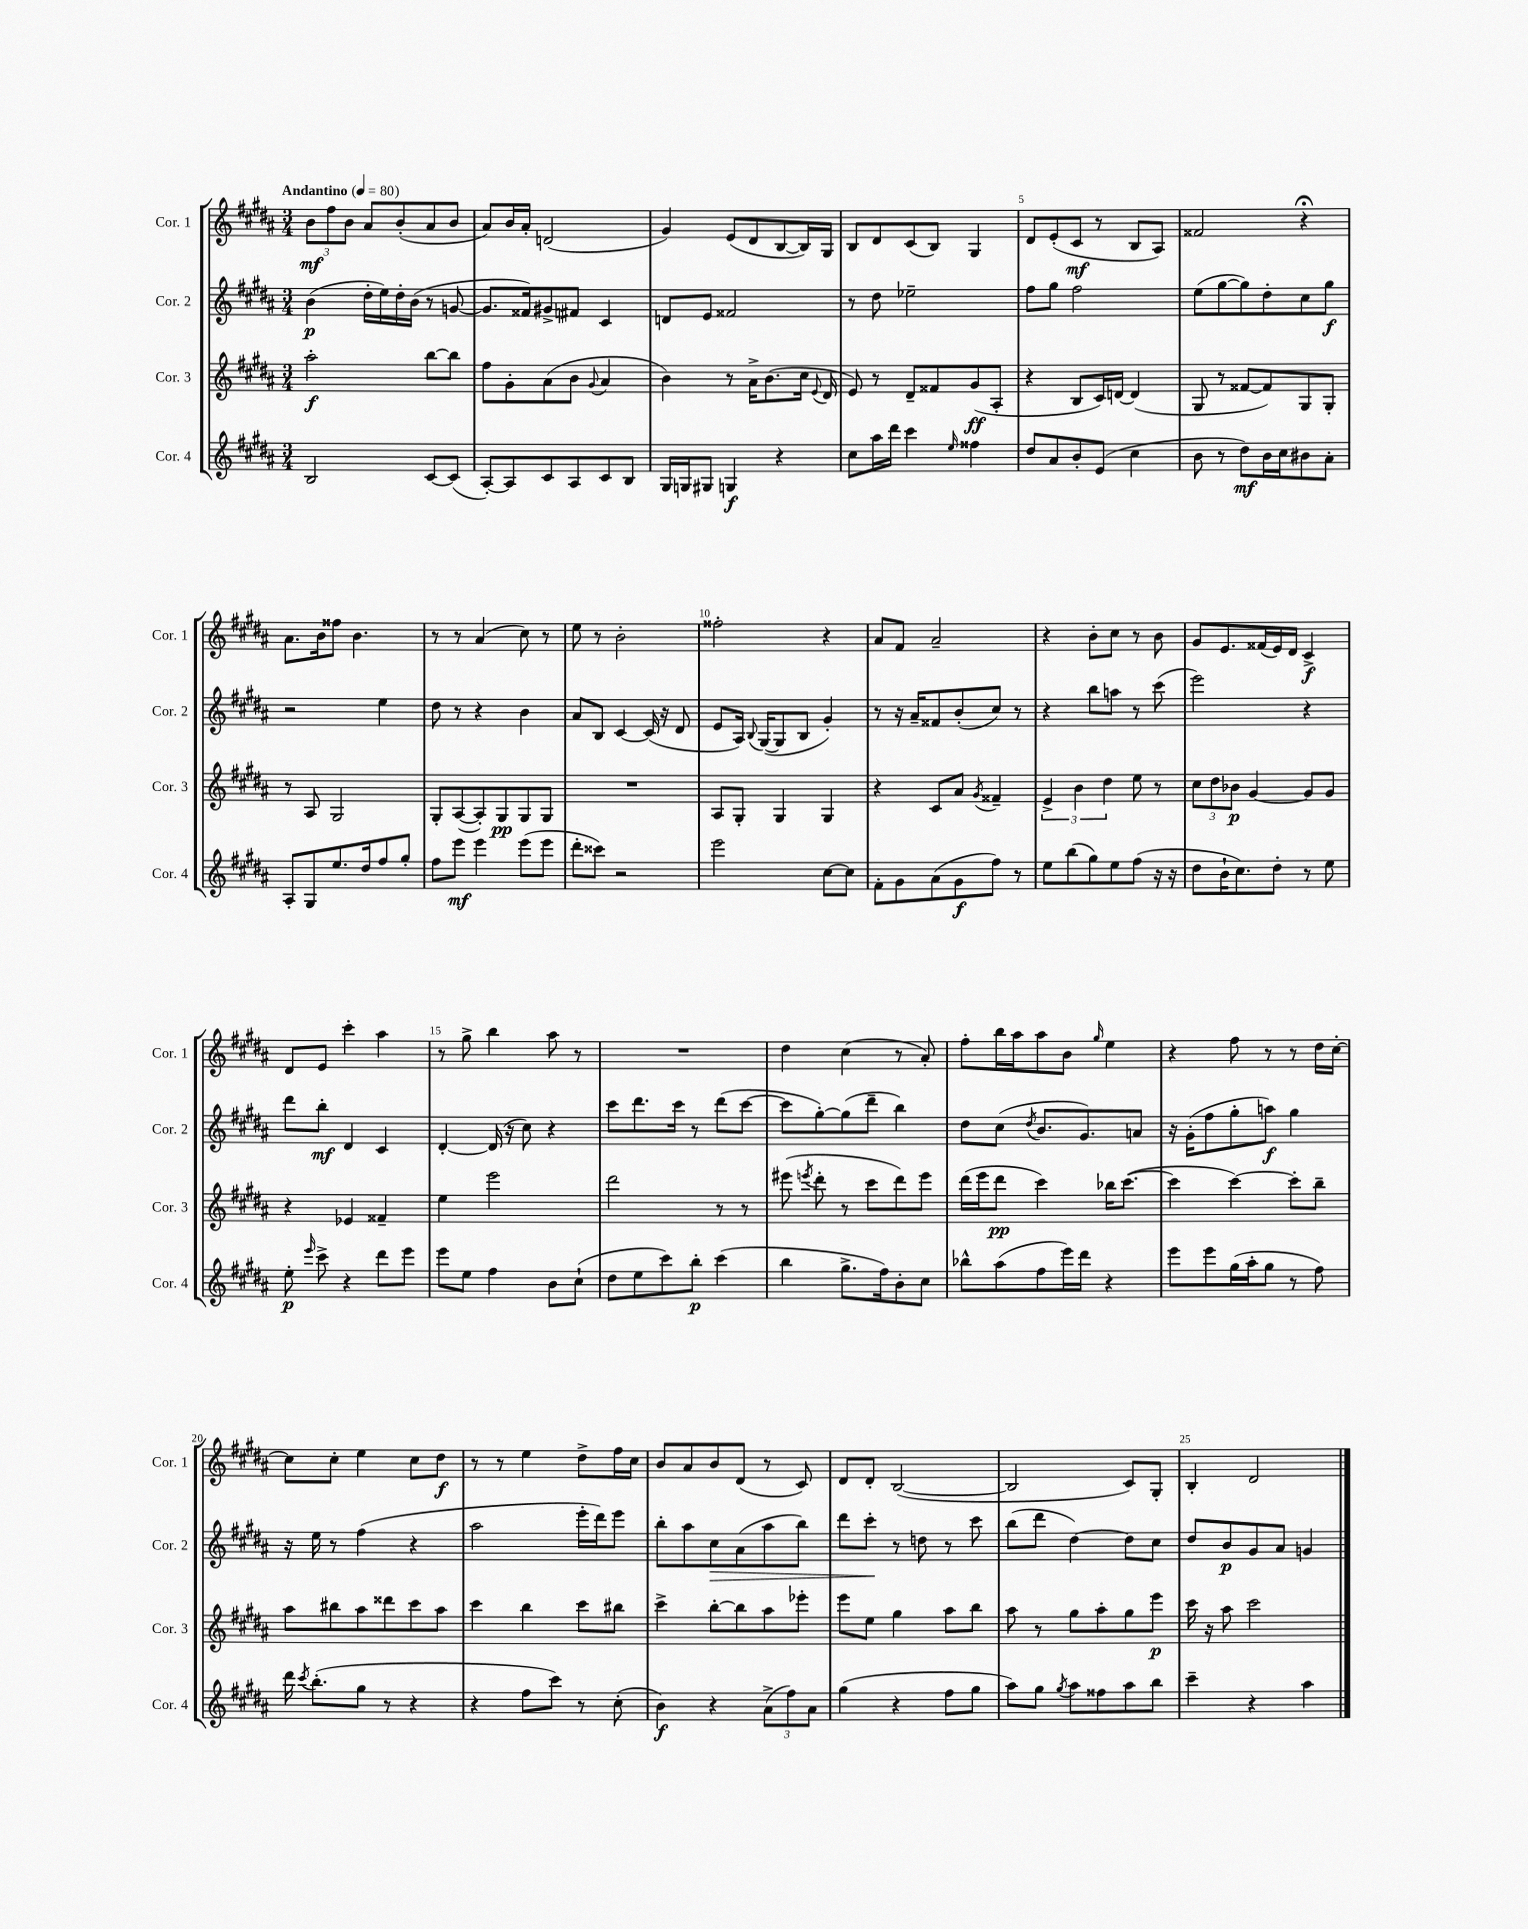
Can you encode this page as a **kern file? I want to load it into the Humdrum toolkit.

**kern	**kern	**kern	**kern
*staff4	*staff3	*staff2	*staff1
*clefG2	*clefG2	*clefG2	*clefG2
*k[f#c#g#d#a#]	*k[f#c#g#d#a#]	*k[f#c#g#d#a#]	*k[f#c#g#d#a#]
*M3/4	*M3/4	*M3/4	*M3/4
*MM80	*MM80	*MM80	*MM80
2B/	2aa#'\	(4b\	12b\L
.	.	.	12ff#\
.	.	.	12b\J
.	.	16dd#'\LL	8a#/L
.	.	16ee\)	.
.	.	16dd#'\	(8b'/
.	.	(16b\JJ	.
[8c#/L	[8bb\L	8r	8a#/
(8c#/]J	8bb\]J	[8g/	8b/J
=	=	=	=
[8A#'/L)	8ff#\L	8.g/]L	8a#/L)
8A#/]	8g#'\	.	16b/L
.	.	16f##/k)	16a#'/JJ
8c#/	(8a#\	8g#^/	(2d/
8A#/	8b\J	8f#/J	.
.	8qqg#/	.	.
8c#/	4a#/	4c#/	.
8B/J	.	.	.
=	=	=	=
16G#/LL	4b\)	8d/L	4g#/)
16G/J	.	.	.
8G#/J	.	8e/J	.
4G/	8r	2f##/	(8e/L
.	16a#^\LK	.	8d#/
.	(8.b\	.	.
4r	.	.	[8B/
.	16cc#\Jk	.	16B/]L)
.	8qqe/	.	.
.	16d#/	.	16G#/JJ
=	=	=	=
8cc#\L	8e/)	8r	8B/L
16aa#\L	8r	8dd#\	8d#/
16ddd#\JJ	.	.	.
4ccc#\	8d#~/L	2ee-~\	(8c#/
.	8f##/	.	8B/J)
16qqee/	.	.	.
4ff##\	(8g#/	.	4G#/
.	8A#'/J	.	.
=	=	=	=
8dd#/L	4r	8ff#\L	8d#/L
8a#/	.	8gg#\J	(8e'/
8b'/	8B/L	2ff#\	8c#/J
(8e/J	16c#/L)	.	8r
.	[16d/JJ	.	.
4cc#\	(4d/]	.	8B/L
.	.	.	8A#/J)
=	=	=	=
8b\	8G#/	(8ee\L	2f##/
8r	8r	[8gg#\	.
8dd#\L)	[8f##/L	8gg#\])	.
16b\L	8f##/])	8dd#'\	.
16cc#\J	.	.	.
8b#\	8G#/	8cc#\	4r;
8a#'\J	8G#'/J	8gg#\J	.
=	=	=	=
8A#'/L	8r	2r	8.a#\L
8G#/	8A#/	.	.
.	.	.	16b\k
8.ee/	2G#/	.	8ff##\J
.	.	.	4.b\
16dd#/k	.	.	.
8ff#/	.	4ee\	.
8gg#'/J	.	.	.
=	=	=	=
8ff#\L	8G#'/L	8dd#\	8r
8eee\J	([8A#/	8r	8r
4eee\	8A#'/])	4r	(4a#/
.	8G#/	.	.
(8eee\L	8G#/	4b\	8cc#\)
8eee\J	8G#/J	.	8r
=	=	=	=
8ddd#'\L	2.r	8a#/L	8ee\
8ccc##\J)	.	8B/J	8r
2r	.	[4c#/	2b'\
.	.	(16c#/]	.
.	.	16r	.
.	.	8d#/	.
=	=	=	=
2eee\	8A#/L	8e/L	2ff##'\
.	8G#'/J	16A#/Jk)	.
.	.	8qqB/	.
.	.	([16G#/LK	.
.	4G#/	8G#/]	.
.	.	8B/J	.
[8cc#\L	4G#/	4g#'/)	4r
8cc#\]J	.	.	.
=	=	=	=
8f#'\L	4r	8r	8a#/L
8g#\	.	16r	8f#/J
.	.	16a#~/LK	.
(8a#\	8c#/L	8f##/	2a#~/
8g#\	8a#/J	(8b'/	.
.	8qg#/	.	.
8ff#\J)	4f##~/	8cc#/J)	.
8r	.	8r	.
=	=	=	=
8ee\L	6e^/	4r	4r
(8bb\	.	.	.
.	6b\	.	.
8gg#\)	.	8bb\L	8b'\L
.	6dd#\	.	.
8ee\	.	8aa\J	8cc#\J
(8ff#\J	8ee\	8r	8r
16r	8r	(8ccc#\	8b\
16r	.	.	.
=	=	=	=
8dd#\L	12cc#\L	2eee\)	8g#/L
.	12dd#\	.	.
16b`\K	.	.	8.e/
.	12b-\J	.	.
8.cc#\)	.	.	.
.	[4g#/	.	.
.	.	.	(16f##/L
8dd#'\J	.	.	16e/)
.	.	.	16d#/JJ
8r	8g#/]L	4r	4c#^/
8ee\	8g#/J	.	.
=	=	=	=
8ee'\	4r	8ddd#\L	8d#/L
16qqeee/	.	.	.
8ccc#^\	.	8bb'\J	8e/J
4r	4e-/	4d#/	4ccc#'\
8ddd#\L	4f##~/	4c#/	4aa#\
8eee\J	.	.	.
=	=	=	=
8eee\L	4ee\	[4d#'/	8r
8ee\J	.	.	8gg#^\
4ff#\	2eee\	(16d#/]	4bb\
.	.	16r	.
.	.	8cc#\)	.
8b\L	.	4r	8aa#\
(8cc#`\J	.	.	8r
=	=	=	=
8dd#\L	2ddd#\	8ccc#\L	2.r
8ee\	.	8.ddd#\	.
8ccc#\)	.	.	.
.	.	16ccc#\Jk	.
8bb'\J	.	8r	.
(4ccc#\	8r	(8ddd#\L	.
.	8r	[8ccc#\J	.
=	=	=	=
4bb\	(8eee#\	8ccc#\]L	4dd#\
.	8qeee/	.	.
.	8ddd#'\	[8gg#'\)	.
8.gg#^\L	8r	(8gg#\]	(4cc#\
.	8ccc#\L	8ddd#~\J	.
16ff#\k)	.	.	.
8b'\	8ddd#\)	4bb\)	8r
8cc#\J	8eee\J	.	8a#'/)
=	=	=	=
8bb-^^\L	(16ddd#\LL	8dd#\L	8ff#'\L
.	16eee\J	.	.
(8aa#\	8ddd#\J	(8cc#\J	16bb\L
.	.	.	16aa#\J
.	.	8qdd#/	.
8ff#\	4ccc#\)	8.b/L	8aa#\
16eee\L)	.	.	8b\J
16ddd#\JJ	.	8.g#/)	.
.	.	.	16qqgg#/
4r	16bb-\LK	.	4ee\
.	([8.ccc#\J	.	.
.	.	8a/J	.
=	=	=	=
8eee\L	4ccc#\]	16r	4r
.	.	(16g#'\LK	.
8eee\	.	8ff#\	.
(16gg#\L	[4ccc#\)	8gg#'\	8ff#\
16aa#'\J	.	.	.
8gg#\J	.	8aa\J)	8r
8r	8ccc#'\]L	4gg#\	8r
8ff#\)	8bb~\J	.	16dd#\LL
.	.	.	[16cc#'\JJ
=	=	=	=
16ddd#\	8aa#\L	16r	8cc#\]L
8qccc#/	.	.	.
(8.bb'\L	.	16ee\	.
.	8bb#\	8r	8cc#'\J
8gg#\J	8aa#\	(4ff#\	4ee\
8r	8ddd##\	.	.
4r	8ccc#\	4r	8cc#\L
.	8aa#\J	.	8dd#\J
=	=	=	=
4r	4ccc#\	2aa#\	8r
.	.	.	8r
8ff#\L	4bb\	.	4ee\
8ccc#\J)	.	.	.
8r	8ccc#\L	16eee'\LL	8dd#^\L
.	.	16ddd#\J)	.
(8cc#'\	8bb#\J	8eee\J	16ff#\L
.	.	.	16cc#\JJ
=	=	=	=
4b\)	4ccc#^\	8bb'\L	8b/L
.	.	8aa#\	8a#/
4r	[8bb'\L	8cc#\	8b/
.	8bb\]	(8a#\	(8d#/J
(12a#^\L	8aa#\	8aa#\	8r
12ff#\)	.	.	.
.	8eee-'\J	8bb\J)	8c#/)
12a#\J	.	.	.
=	=	=	=
(4gg#\	8eee\L	8ddd#\L	8d#/L
.	8ee\J	8ccc#'\J	8d#'/J
4r	4gg#\	8r	([2B/
.	.	8dd\	.
8ff#\L	8aa#\L	8r	.
8gg#\J	8bb\J	8ccc#\	.
=	=	=	=
8aa#\L)	8aa#\	(8bb\L	2B/]
8gg#\J	8r	8ddd#\J	.
8qgg#/	.	.	.
8aa#\L	8gg#\L	[4dd#\)	.
8ff##\	8aa#'\	.	.
8aa#\	8gg#\	8dd#\]L	8c#/L)
8bb\J	8eee\J	8cc#\J	8G#'/J
=	=	=	=
4ccc#~\	16ccc#\	8dd#/L	4B'/
.	16r	.	.
.	8aa#\	8b/	.
4r	2ccc#\	8g#/	2d#/
.	.	8a#/J	.
4aa#\	.	4g/	.
==	==	==	==
*-	*-	*-	*-
